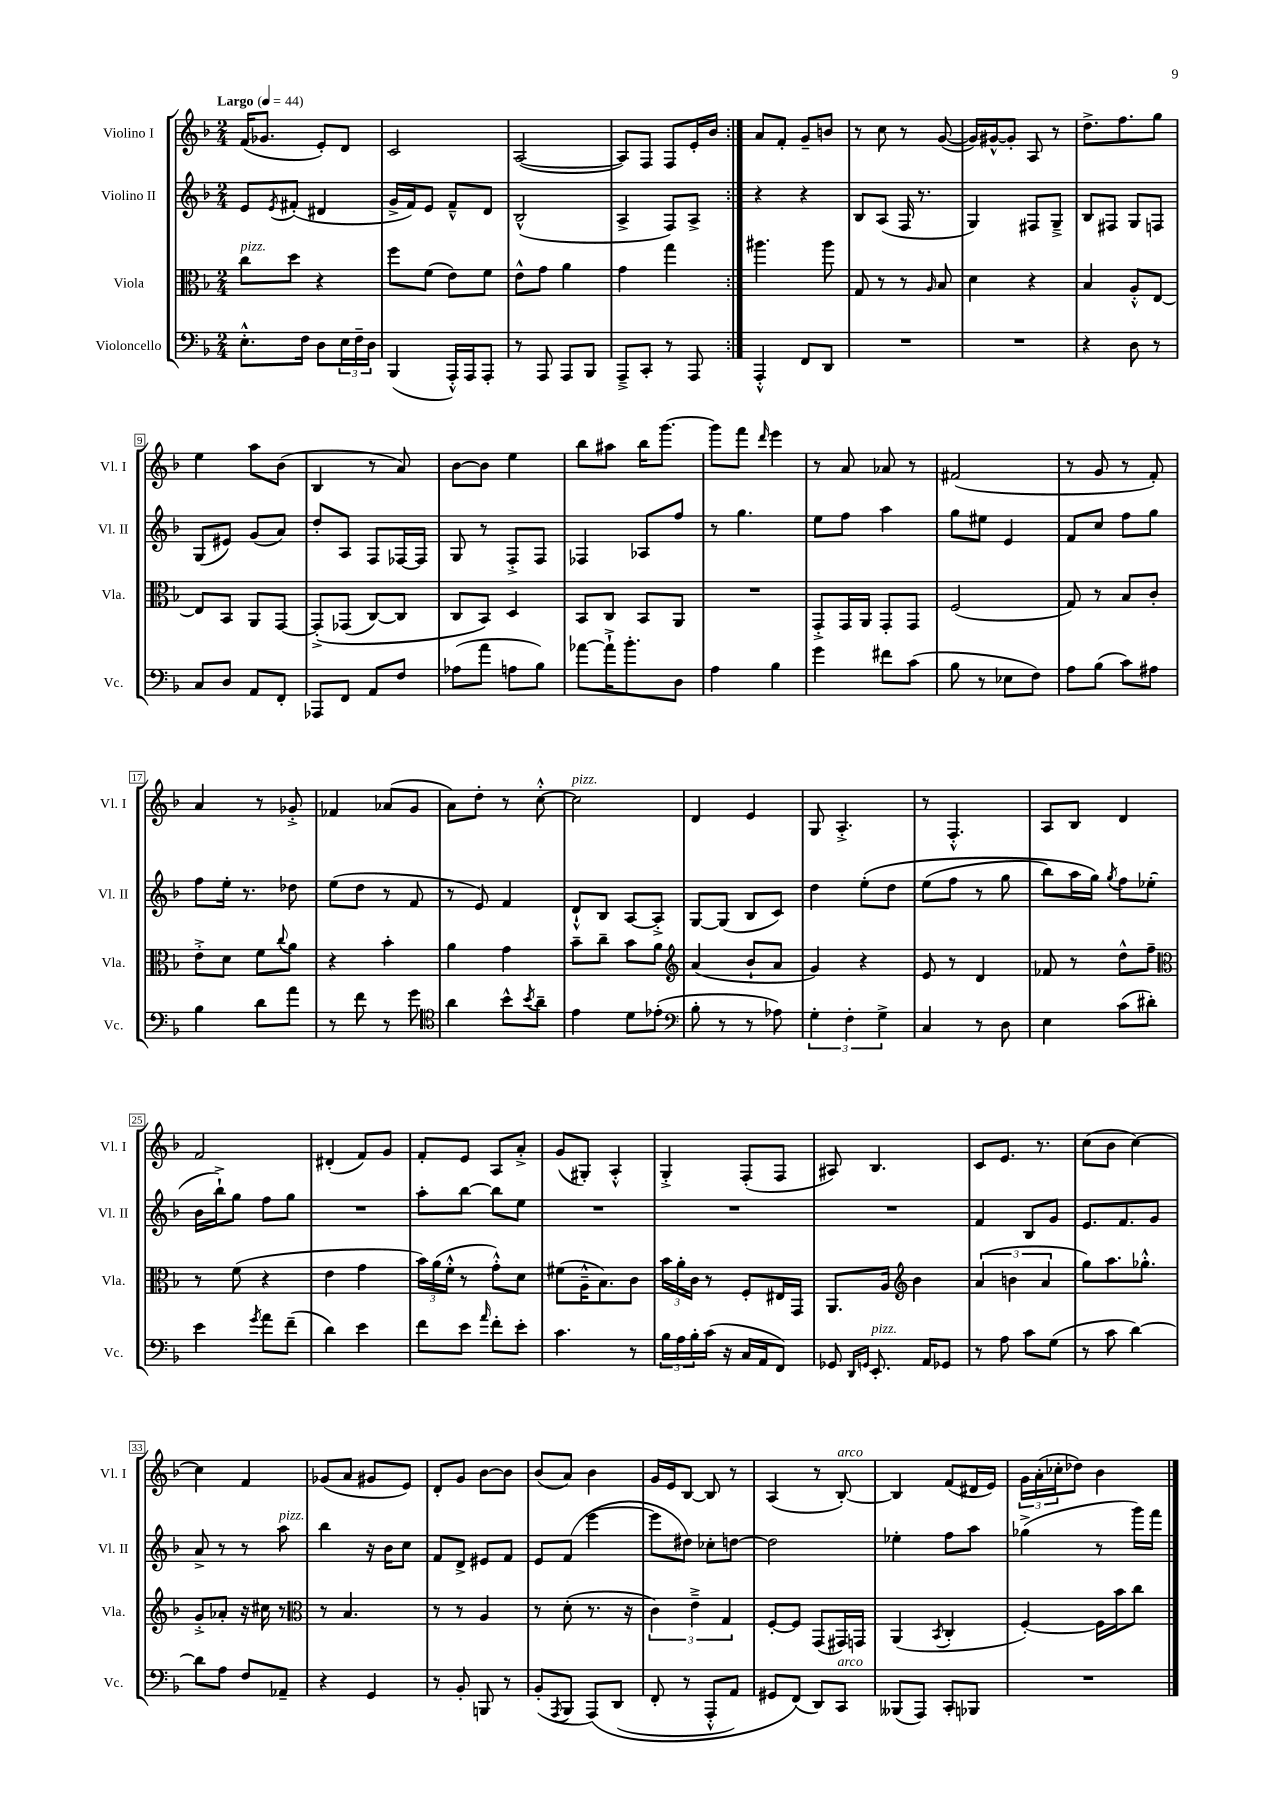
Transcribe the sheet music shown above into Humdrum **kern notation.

**kern	**kern	**kern	**kern
*staff4	*staff3	*staff2	*staff1
*clefF4	*clefC3	*clefG2	*clefG2
*k[b-]	*k[b-]	*k[b-]	*k[b-]
*M2/4	*M2/4	*M2/4	*M2/4
*MM44	*MM44	*MM44	*MM44
8.E'^^	8cc	8e	(16f
.	.	.	8.g-
.	.	8qe	.
.	8dd	(8f#'	.
16F	.	.	.
8D	4r	4d#	8e')
24E	.	.	8d
24F~	.	.	.
24D	.	.	.
=	=	=	=
(4BBB-	8ff	16g^	2c
.	.	16f)	.
.	(8f	8e	.
16AAA'^^)	8e)	8f~^^	.
16AAA	.	.	.
8AAA'	8f	8d	.
=	=	=	=
8r	8e^^	(2B-^^	([2A
8AAA	8g	.	.
8AAA	4a	.	.
8BBB-	.	.	.
=	=	=	=
8AAA~^	4g	4A^	8A])
8CC'	.	.	8F
8r	4gg	8F)	8F
8AAA	.	8A^	16e'
.	.	.	16b-
=:|!	=:|!	=:|!	=:|!
4AAA'^^	4.aa#	4r	8a
.	.	.	8f'
8FF	.	4r	8g~
8DD	8aa#	.	8b
=	=	=	=
2r	8G	8B-	8r
.	8r	(8A	8cc
.	8r	16F	8r
.	.	8.r	.
.	16qqA	.	.
.	8B-	.	([8g
=	=	=	=
2r	4d	4G)	16g])
.	.	.	[16g#^^
.	.	.	8g#']
.	4r	8F#	8A
.	.	8G~^	8r
=	=	=	=
4r	4B-	8B-	8.dd^
.	.	8F#	.
.	.	.	8.ff
8D	8A'^^	8G	.
8r	[8E	8F	8gg
=	=	=	=
8C	8E]	(8G	4ee
8D	8BB-	8e#)	.
8AA	8AA	(8g	8aa
8FF'	[8GG	8a)	(8b-
=	=	=	=
8AAA-	&(8GG'^]	8dd'	4B-
8FF	(8GG-	8A	.
8AA	[8C)	8F	8r
8F	8C]	[16F-	8a)
.	.	16F-]	.
=	=	=	=
(8A-	8C	8G	[8b-
8a	8BB-&)	8r	8b-]
8A	4D	8F'^	4ee
8B-)	.	8F	.
=	=	=	=
[8a-	8BB-	4F-	8bb-
16a-`^]	8C	.	8aa#
8.b-'	.	.	.
.	8BB-	8A-	16bb-
.	.	.	[8.ggg
8D	8AA	8ff	.
=	=	=	=
4A	2r	8r	8ggg]
.	.	4.gg	8fff
.	.	.	16qqddd
4B-	.	.	4eee
=	=	=	=
4g	8GG'^	8ee	8r
.	16GG	8ff	8a
.	16AA	.	.
8f#	8GG'	4aa	8a-
(8c	8GG	.	8r
=	=	=	=
8B-	(2F	8gg	(2f#
8r	.	8ee#	.
8E-	.	4e	.
8F)	.	.	.
=	=	=	=
8A	8G)	8f	8r
(8B-	8r	8cc	8g
8c)	8B-	8ff	8r
8A#	8c'	8gg	8f')
=	=	=	=
4B-	8e'^	8ff	4a
.	8d	16ee'	.
.	.	8.r	.
8d	8f	.	8r
.	8qqcc	.	.
8a	8a	8dd-	8g-'^
=	=	=	=
8r	4r	(8ee	4f-
8f	.	8dd	.
8r	4b-'	8r	(8a-
8g	.	8f	8g
=	=	=	=
*clefC4	*	*	*
4a	4a	8r	8a)
.	.	8e)	8dd'
8b-^^	4g	4f	8r
8qb-	.	.	.
8a~	.	.	[8cc'^^
=	=	=	=
4e	8b-~	8d`^^	2cc]
.	8cc~	8B-	.
8d	8b-	[8A	.
(8e-'	8a	8A'^]	.
=	=	=	=
*clefF4	*clefG2	*	*
8B-'	(4a	[8G	4d
8r	.	(8G]	.
8r	8b-`	8B-	4e
8A-)	8a	8c)	.
=	=	=	=
6G'	4g)	4dd	8G
.	.	.	4.A'^
6F'	.	.	.
.	4r	&(8ee'	.
6G^	.	.	.
.	.	8dd	.
=	=	=	=
4C	8e	(8ee	8r
.	8r	8ff	4.F'^^
8r	4d	8r	.
8D	.	8gg	.
=	=	=	=
4E	8f-	8bb-)	8A
.	8r	16aa	8B-
.	.	16gg&)	.
.	.	8qgg	.
(8c	8dd^^	8ff	4d
8d#')	8ff~	(8ee-'	.
=	=	=	=
*	*clefC3	*	*
4e	8r	16b-	2f
.	.	16bb-`^)	.
.	(8f	8gg	.
8qg	.	.	.
8a	4r	8ff	.
(8f~	.	8gg	.
=	=	=	=
4d)	4e	2r	(4d#'
4e	4g	.	8f)
.	.	.	8g
=	=	=	=
8f	24b-)	8aa'	8f'
.	(24a	.	.
.	24f'^^	.	.
8e	8r	[8bb-	8e
16qqa	.	.	.
8f'	8g'^^)	8bb-]	8A
8e'	8d	8ee	8a'^
=	=	=	=
4.c	(8f#	2r	(8g
.	16A~^^	.	8G#')
.	8.B-)	.	.
.	.	.	4A'^^
8r	8c	.	.
=	=	=	=
24B-	24b-	2r	4G'^
24A	24a'	.	.
24B-'	24c	.	.
(16c	8r	.	.
16r	.	.	.
16C	8F'	.	(8F'
16AA	.	.	.
8FF)	16E#	.	8F
.	16GG	.	.
=	=	=	=
8GG-	8.AA	2r	8A#)
16qqDD	.	.	.
16qqGG	.	.	.
8.EE'	.	.	4.B-
.	16A	.	.
*	*clefG2	*	*
.	4b-	.	.
16AA	.	.	.
8GG-	.	.	.
=	=	=	=
8r	(6a	4f	8c
8A	.	.	8.e
.	6b	.	.
8c	.	8B-	.
.	.	.	8.r
.	6a	.	.
(8G	.	8g	.
=	=	=	=
8r	8gg)	8.e	(8cc
8c	8.aa	.	8b-
.	.	8.f	.
[4d)	.	.	[4cc)
.	8.gg-'^^	.	.
.	.	8g	.
=	=	=	=
8d]	8g'^	8a^	4cc]
8A	8a-'	8r	.
8F	16r	8r	4f
.	16cc#	.	.
8AA-~	8r	8aa	.
=	=	=	=
*	*clefC3	*	*
4r	8r	4bb-	(8g-
.	4.B-	.	8a
4GG	.	16r	8g#
.	.	16b-	.
.	.	8cc	8e)
=	=	=	=
8r	8r	8f	8d'
8BB-'	8r	8d^	8g
8BBB	4A	8e#	[8b-
8r	.	8f	8b-]
=	=	=	=
(8BB-'	8r	8e	(8b-
8qAAA	.	.	.
8BBB-	(8d'	(8f	8a)
&(8AAA)	8.r	[4eee	4b-
(8DD	.	.	.
.	16r	.	.
=	=	=	=
8FF'	6c)	8eee]	16g
.	.	.	16e
8r	.	8dd#)	[8B-
.	6e~^	.	.
8AAA'^^	.	8cc-'	8B-]
.	6G	.	.
8AA)	.	[8dd	8r
=	=	=	=
8GG#	[8F'	2dd]	(4A
(8FF&)	8F]	.	.
8DD)	(8GG	.	8r
8CC	16GG#)	.	[8B-')
.	16GG	.	.
=	=	=	=
(8BBB--	(4AA	4ee-'	4B-]
8AAA)	.	.	.
.	8qBB-	.	.
8CC'	4C'	8ff	(8f
8BBB-	.	8aa	16d#
.	.	.	16e)
=	=	=	=
2r	[4F')	(4gg-^	24g
.	.	.	(24a'
.	.	.	24cc-'
.	.	.	8dd-)
.	16F]	8r	4b-
.	16b-	.	.
.	8cc	16ggg)	.
.	.	16fff	.
==	==	==	==
*-	*-	*-	*-
